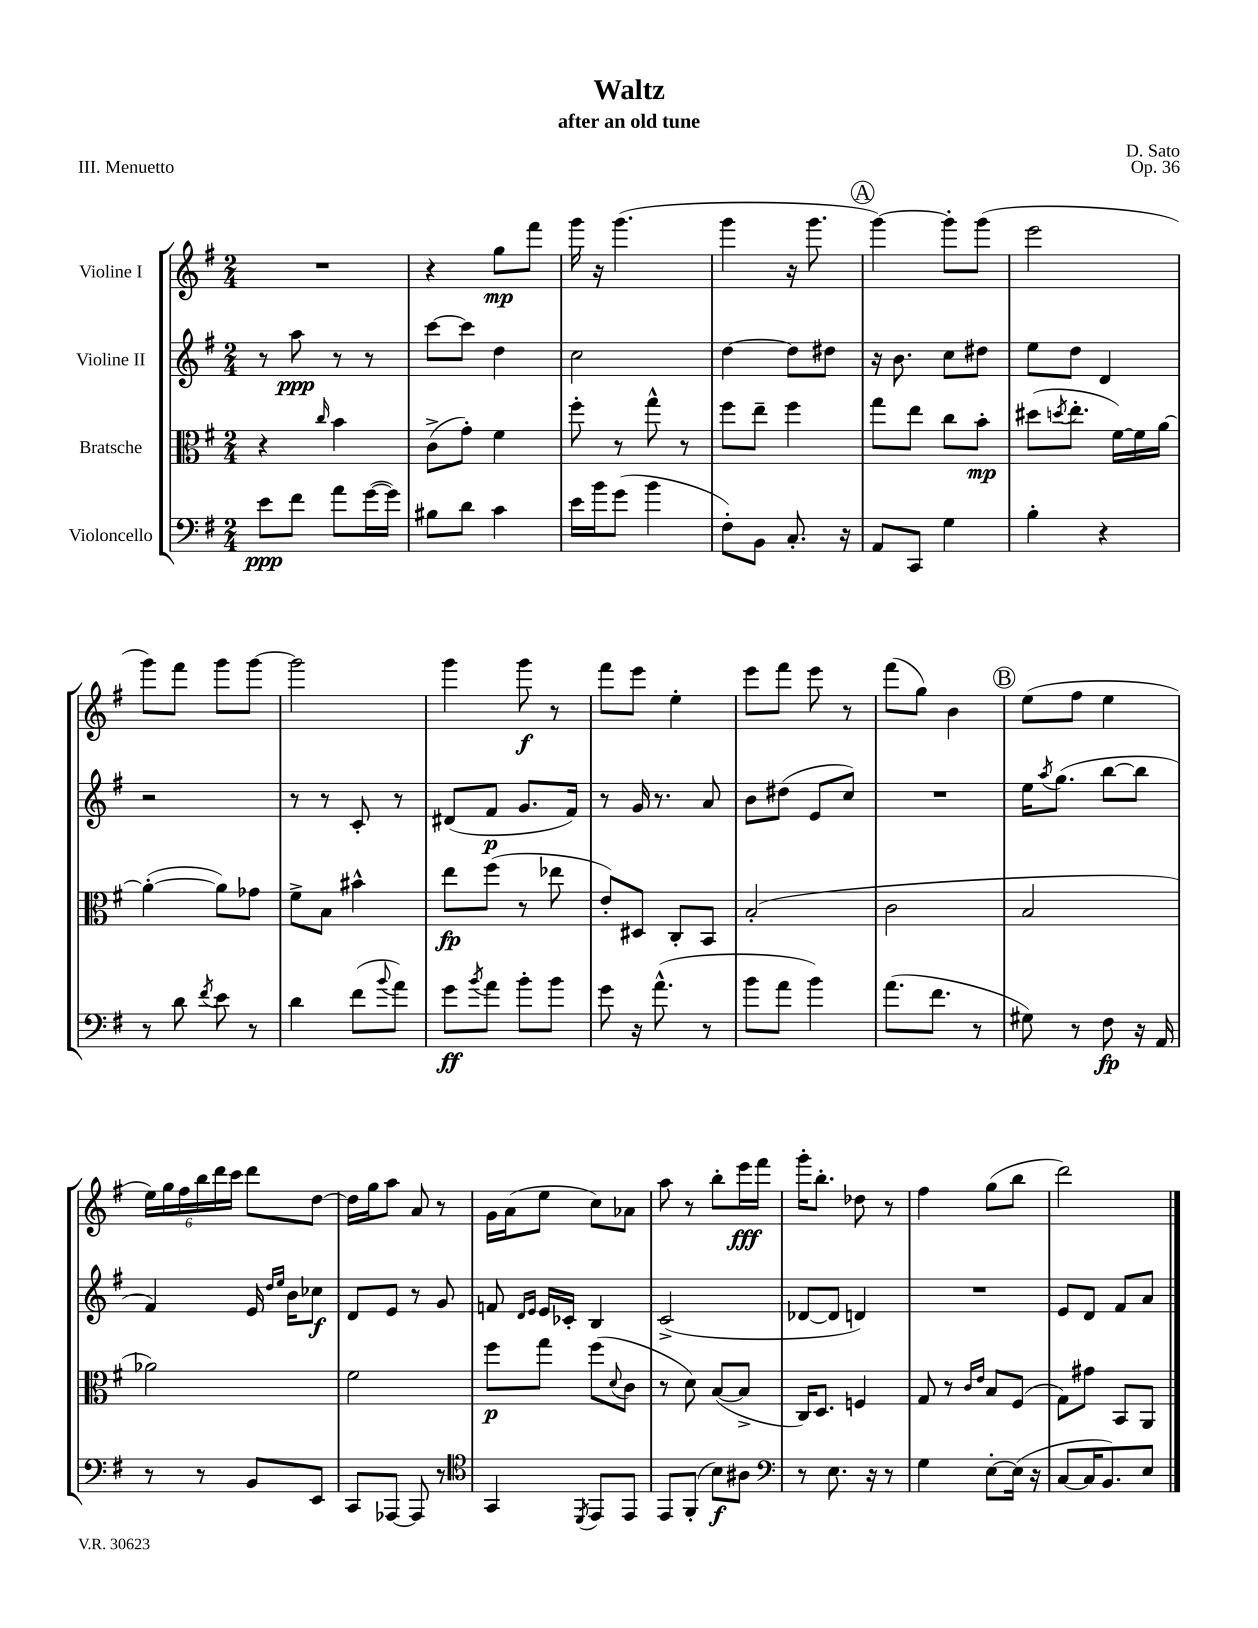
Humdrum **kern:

**kern	**dynam	**kern	**dynam	**kern	**dynam	**kern	**dynam
*part4	*part4	*part3	*part3	*part2	*part2	*part1	*part1
*staff4	*staff4	*staff3	*staff3	*staff2	*staff2	*staff1	*staff1
*I"Violoncello	*	*I"Bratsche	*	*I"Violine II	*	*I"Violine I	*
*clefF4	*	*clefC3	*	*clefG2	*	*clefG2	*
*k[f#]	*	*k[f#]	*	*k[f#]	*	*k[f#]	*
*M2/4	*	*M2/4	*	*M2/4	*	*M2/4	*
=1	=1	=1	=1	=1	=1	=1	=1
8e\L	ppp	4r	.	8r	.	2r	.
8f#\J	.	.	.	8aa\	ppp	.	.
.	.	16qqcc/	.	.	.	.	.
8a\L	.	4b\	.	8r	.	.	.
([16g\L	.	.	.	8r	.	.	.
16g\JJ])	.	.	.	.	.	.	.
=2	=2	=2	=2	=2	=2	=2	=2
8B#X\L	.	(8c^\L	.	[8ccc\L	.	4r	.
8d\J	.	8g'\J)	.	8ccc\J]	.	.	.
4c\	.	4f#\	.	4dd\	.	8gg\L	mp
.	.	.	.	.	.	8fff#\J	.
=3	=3	=3	=3	=3	=3	=3	=3
16e\LL	.	8ff#'\	.	2cc\	.	16ggg\	.
16b\J	.	.	.	.	.	16r	.
(8g\J	.	8r	.	.	.	(4.ggg\	.
4b\	.	8gg^^\	.	.	.	.	.
.	.	8r	.	.	.	.	.
=4	=4	=4	=4	=4	=4	=4	=4
8F#'\L)	.	8ff#\L	.	[4dd\	.	4ggg\	.
8BB\J	.	8ee~\J	.	.	.	.	.
8.C'/	.	4ff#\	.	8dd\L]	.	16r	.
.	.	.	.	.	.	8.ggg\	.
.	.	.	.	8dd#X\J	.	.	.
16r	.	.	.	.	.	.	.
!!LO:REH:place=s1:t=A
=5	=5	=5	=5	=5	=5	=5	=5
8AA/L	.	8gg\L	.	16r	.	[4ggg\)	.
.	.	.	.	8.b\	.	.	.
8CC/J	.	8ee\J	.	.	.	.	.
4G\	.	8cc\L	.	8cc\L	.	8ggg'\L]	.
.	.	8b'\J	mp	8dd#X\J	.	(8ggg\J	.
=6	=6	=6	=6	=6	=6	=6	=6
4B'\	.	(8dd#X\L	.	8ee\L	.	2eee\	.
.	.	8qddn/	.	.	.	.	.
.	.	8.ee'\J	.	8dd\J	.	.	.
4r	.	.	.	4d/	.	.	.
.	.	[16f#\LL)	.	.	.	.	.
.	.	16f#\]	.	.	.	.	.
.	.	[16a\JJ	.	.	.	.	.
!!LO:LB:g=z
=7	=7	=7	=7	=7	=7	=7	=7
8r	.	(4a'\_	.	2r	.	8ggg\L)	.
8d\	.	.	.	.	.	8fff#\J	.
8qf#/	.	.	.	.	.	.	.
8e\	.	8a\L])	.	.	.	8ggg\L	.
8r	.	8g-X\J	.	.	.	[8ggg\J	.
=8	=8	=8	=8	=8	=8	=8	=8
4d\	.	8f#^\L	.	8r	.	2ggg\]	.
.	.	8B\J	.	8r	.	.	.
(8f#\L	.	4b#X^^\	.	8c'/	.	.	.
8qqb/	.	.	.	.	.	.	.
8a\J)	.	.	.	8r	.	.	.
=9	=9	=9	=9	=9	=9	=9	=9
8g\L	ff	8ee\L	fp	(8d#X/L	.	4ggg\	.
8qb/	.	.	.	.	.	.	.
8a\J	.	(8ff#\J	.	8f#/J	p	.	.
8b'\L	.	8r	.	8.g/L	.	8ggg\	f
8b\J	.	8ee-X\	.	.	.	8r	.
.	.	.	.	16f#/Jk)	.	.	.
=10	=10	=10	=10	=10	=10	=10	=10
8g\	.	8e'/L)	.	8r	.	8fff#\L	.
16r	.	8D#X/J	.	16g/	.	8eee\J	.
(8.a^^\	.	.	.	8.r	.	.	.
.	.	8C'/L	.	.	.	4ee'\	.
8r	.	8BB/J	.	8a/	.	.	.
=11	=11	=11	=11	=11	=11	=11	=11
8b\L	.	(2B'/	.	8b\L	.	8eee\L	.
8a\J	.	.	.	(8dd#X\J	.	8fff#\J	.
4b\)	.	.	.	8e/L	.	8eee\	.
.	.	.	.	8cc/J)	.	8r	.
=12	=12	=12	=12	=12	=12	=12	=12
(8.a\L	.	2c\	.	2r	.	(8fff#\L	.
.	.	.	.	.	.	8gg\J)	.
8.f#\J	.	.	.	.	.	.	.
.	.	.	.	.	.	4b\	.
8r	.	.	.	.	.	.	.
!!LO:REH:place=s1:t=B
=13	=13	=13	=13	=13	=13	=13	=13
8G#X\)	.	2B/	.	16ee\KL	.	(8ee\L	.
.	.	.	.	8qaa/	.	.	.
.	.	.	.	(8.gg\J	.	.	.
8r	.	.	.	.	.	8ff#\J	.
8F#\	fp	.	.	[8bb\L	.	4ee\	.
16r	.	.	.	8bb\J]	.	.	.
16AA/	.	.	.	.	.	.	.
!!LO:LB:g=z
=14	=14	=14	=14	=14	=14	=14	=14
8r	.	2a-X\)	.	4f#/)	.	24ee\LL)	.
.	.	.	.	.	.	24gg\	.
.	.	.	.	.	.	24ff#\	.
8r	.	.	.	.	.	24bb\	.
.	.	.	.	.	.	24ddd\	.
.	.	.	.	.	.	24ccc\JJ	.
8BB/L	.	.	.	16e/	.	8ddd\L	.
.	.	.	.	16qqdd/LL	.	.	.
.	.	.	.	16qqee/JJ	.	.	.
.	.	.	.	16b\KL	.	.	.
8EE/J	.	.	.	8cc-X\J	f	[8dd\J	.
=15	=15	=15	=15	=15	=15	=15	=15
8CC/L	.	2f#\	.	8d/L	.	16dd\LL]	.
.	.	.	.	.	.	16gg\J	.
[8AAA-X/J	.	.	.	8e/J	.	8aa\J	.
8AAA-/]	.	.	.	8r	.	8a/	.
8r	.	.	.	8g/	.	8r	.
=16	=16	=16	=16	=16	=16	=16	=16
*clefC4	*	*	*	*	*	*	*
4GG/	.	8ff#\L	p	8fn/	.	16g\LL	.
.	.	.	.	.	.	(16a\J	.
.	.	.	.	16qqd/LL	.	.	.
.	.	.	.	16qqe/JJ	.	.	.
.	.	8gg\J	.	16e/LL	.	8ee\J	.
.	.	.	.	16c-X'/JJ	.	.	.
8qDD/	.	.	.	.	.	.	.
8EE/L	.	(8ff#\L	.	4B/	.	8cc\L)	.
.	.	8qqd/	.	.	.	.	.
8EE/J	.	8c\J	.	.	.	8a-X\J	.
=17	=17	=17	=17	=17	=17	=17	=17
8EE/L	.	8r	.	(2c^/	.	8aa\	.
(8FF#'/J	.	8d\)	.	.	.	8r	.
8B\L)	f	([8B/L	.	.	.	8bb'\L	.
8A#X\J	.	8B^/J]	.	.	.	16eee\L	fff
.	.	.	.	.	.	16fff#\JJ	.
=18	=18	=18	=18	=18	=18	=18	=18
*clefF4	*	*	*	*	*	*	*
8r	.	16C/KL)	.	[8d-X/L	.	16ggg'\KL	.
.	.	8.D/J	.	.	.	8.bb'\J	.
8.E\	.	.	.	8d-/J]	.	.	.
.	.	4Fn/	.	4dn/)	.	8dd-X\	.
16r	.	.	.	.	.	.	.
8r	.	.	.	.	.	8r	.
=19	=19	=19	=19	=19	=19	=19	=19
4G\	.	8G/	.	2r	.	4ff#\	.
.	.	8r	.	.	.	.	.
.	.	16qqc/LL	.	.	.	.	.
.	.	16qqe/JJ	.	.	.	.	.
[8E'\L	.	8B/L	.	.	.	(8gg\L	.
(16E\Jk]	.	(8F#/J	.	.	.	8bb\J	.
16r	.	.	.	.	.	.	.
=20	=20	=20	=20	=20	=20	=20	=20
[8C/L	.	8G\L)	.	8e/L	.	2ddd\)	.
16C/K]	.	8g#X\J	.	8d/J	.	.	.
8.BB/)	.	.	.	.	.	.	.
.	.	8BB/L	.	8f#/L	.	.	.
8E/J	.	8AA/J	.	8a/J	.	.	.
==	==	==	==	==	==	==	==
*-	*-	*-	*-	*-	*-	*-	*-
